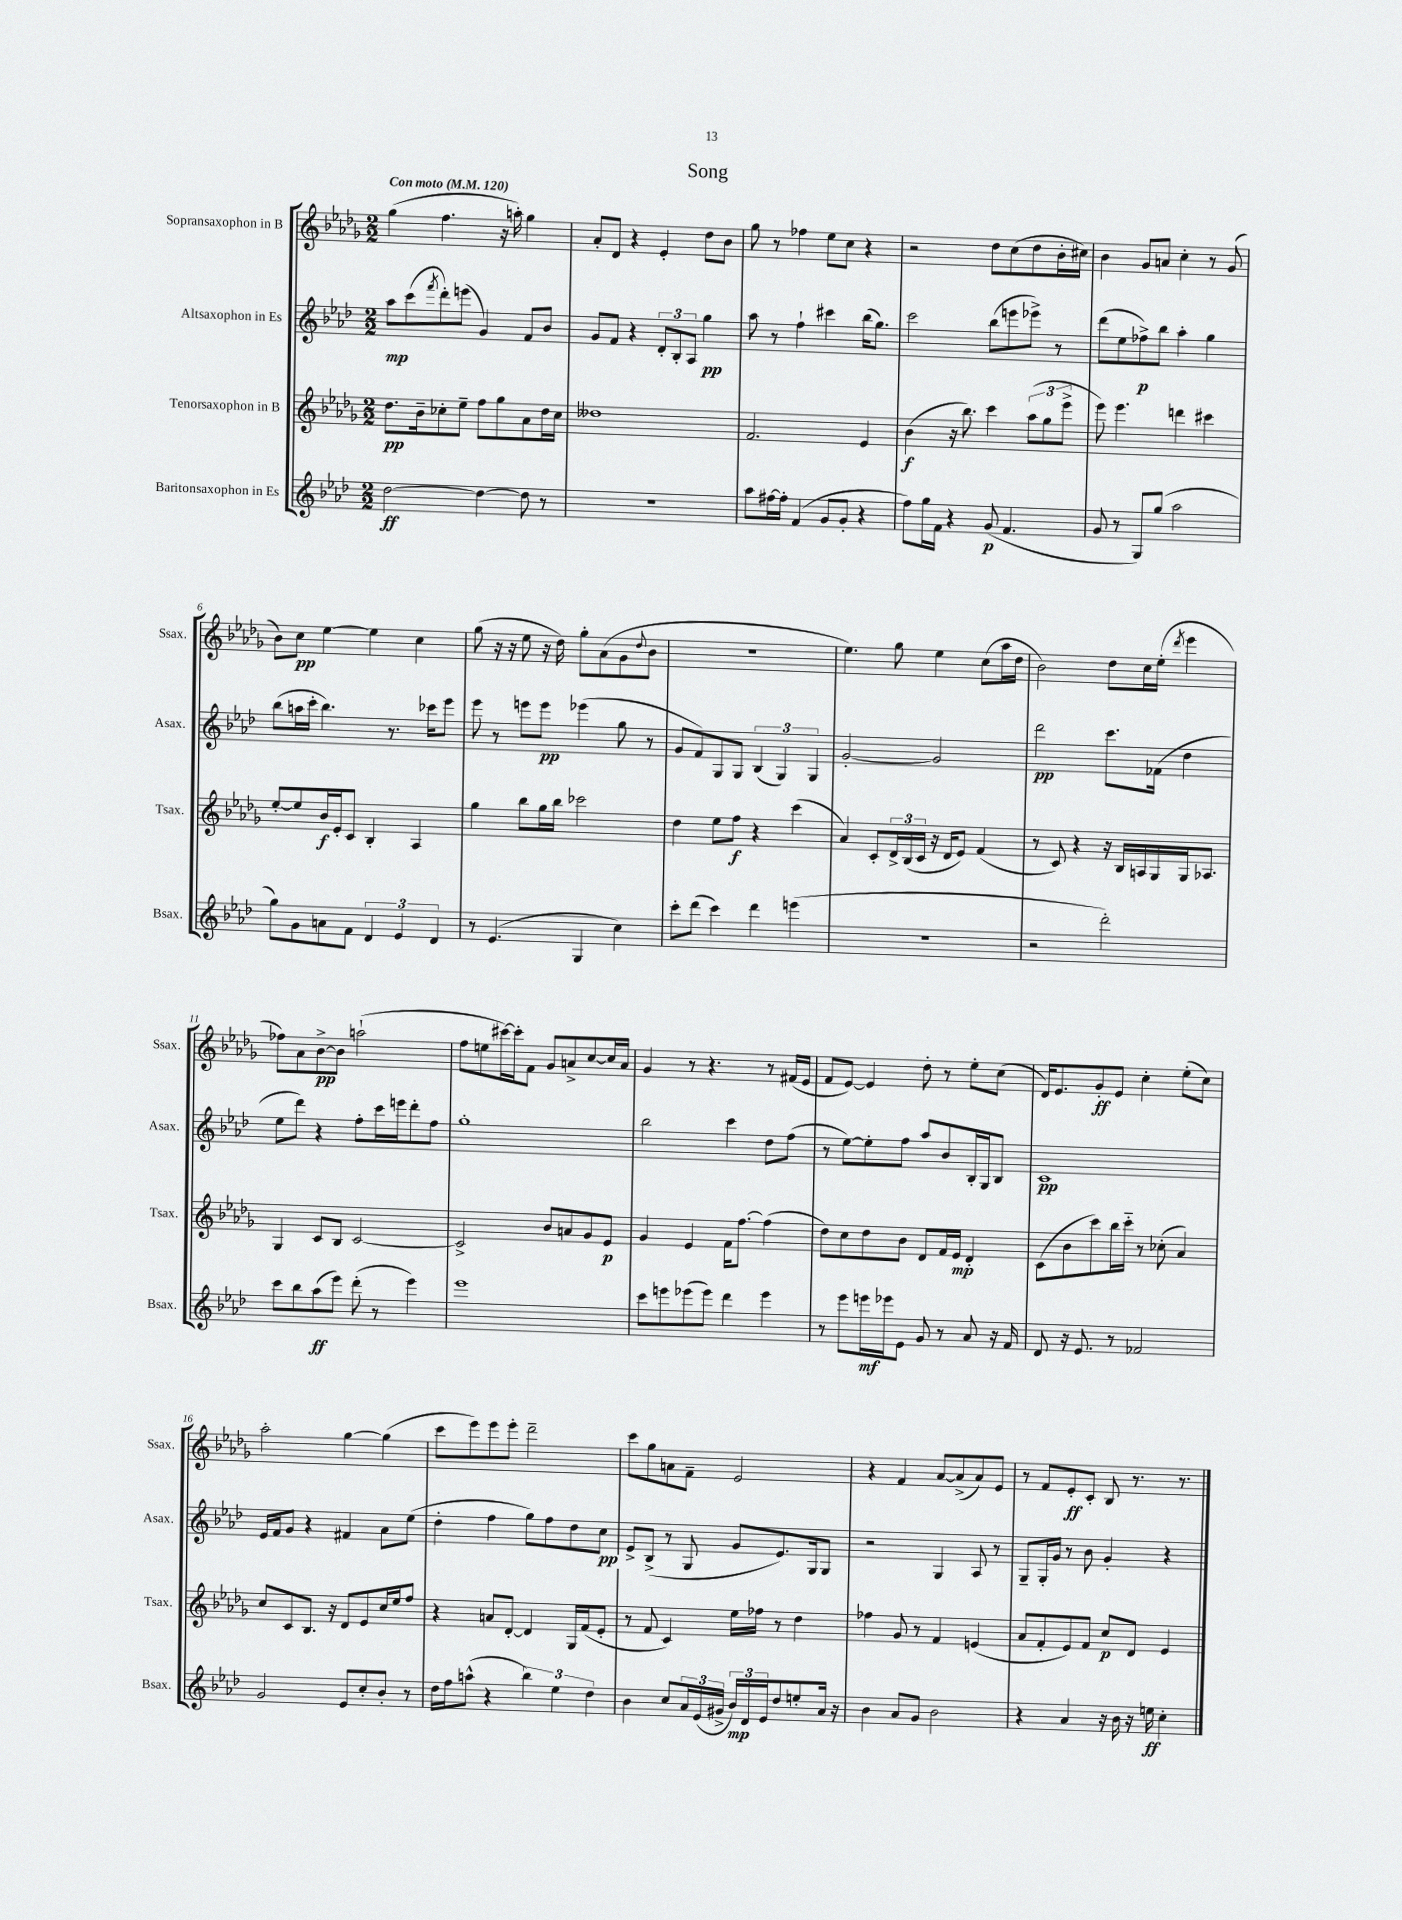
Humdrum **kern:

**kern	**kern	**kern	**kern
*staff4	*staff3	*staff2	*staff1
*clefG2	*clefG2	*clefG2	*clefG2
*k[b-e-a-d-]	*k[b-e-a-d-g-]	*k[b-e-a-d-]	*k[b-e-a-d-g-]
*M2/2	*M2/2	*M2/2	*M2/2
*MM120	*MM120	*MM120	*MM120
[2dd-	8.dd-	8aa-	(4gg-
.	.	(8ccc	.
.	16b-~	.	.
.	.	8qfff	.
.	8cc-'	8ddd-')	4.ff
.	8ee-~	(8eee	.
4dd-_	8ff	4g)	.
.	8gg-	.	16r
.	.	.	16aa')
8dd-]	8a-	8f	4gg-
8r	16dd-	8b-	.
.	16cc-	.	.
=	=	=	=
1r	1dd--	8g	8a-'
.	.	8f	8d-
.	.	4r	4r
.	.	12d-'	4e-'
.	.	12B-'	.
.	.	12A-	.
.	.	4gg	8dd-
.	.	.	8b-
=	=	=	=
8aa-	2.f	8aa-	8gg-
[16ff#	.	8r	8r
16ff#']	.	.	.
(4f	.	4ff`	4ff-
8g	.	4ccc#	8ee-
8g'	.	.	8cc
4r	4e-	(16bb-	4r
.	.	8.gg)	.
=	=	=	=
8ff)	(4b-	2ccc	2r
16gg	.	.	.
16f	.	.	.
4r	16r	.	.
.	8.bb-)	.	.
(8g	4ccc	(8bb-	8dd-
4.f	.	8eee	(8cc
.	(12aa-	8eee-^)	8dd-
.	12gg-	.	.
.	.	8r	16b-'
.	12eee-^	.	.
.	.	.	16cc#)
=	=	=	=
8g	8eee-)	(8ddd-	4b-
8r	4.eee-	8ee-	.
8G)	.	8ff-^)	8g-
(8gg	.	8bb-	8a
2aa-	4ddd	4aa-'	4cc'
.	4ccc#	4gg	8r
.	.	.	(8g-
=	=	=	=
8gg)	[8ee-'	(8bb-	8b-)
8g	8ee-]	16aa	8cc
.	.	16ccc'	.
8a	16b-	4.bb-)	[4ee-
.	16e-'	.	.
8f	8c	.	.
6d-	4B-'	.	4ee-]
.	.	8.r	.
6e-	.	.	.
.	4A-	.	4cc
.	.	16ccc-	.
6d-	.	.	.
.	.	8eee-	.
=	=	=	=
8r	4gg-	8eee-	(8gg-
(4.e-	.	8r	16r
.	.	.	16r
.	8bb-	8eee	8ee-
.	16gg-	8eee	16r
.	16bb-	.	16dd-)
4G	2ccc-	(4eee-	8gg-'
.	.	.	(8a-
4cc)	.	8gg	8g-
.	.	.	8qqdd-
.	.	8r	8b-
=	=	=	=
8ccc'	4dd-	8g	1r
(8ddd-	.	8f)	.
4ccc)	8ee-	8G	.
.	8ff	8G	.
4ddd-	4r	(6B-	.
.	.	6G)	.
(4eee	(4ccc	.	.
.	.	6G	.
=	=	=	=
1r	4a-)	[2g'	4.ee-)
.	8c'	.	.
.	24d-^	.	8gg-
.	(24B-	.	.
.	24c	.	.
.	16r	2g]	4ee-
.	16d-	.	.
.	8e-)	.	.
.	(4f	.	(8cc
.	.	.	16aa-
.	.	.	16dd-
=	=	=	=
2r	8r	2ddd-	2b-)
.	8c)	.	.
.	4r	.	.
2ddd-')	16r	8.ccc	8dd-
.	16B-	.	.
.	16A	.	16cc
.	16G-	(16f-	(16ee-'
.	.	.	8qddd-
.	16G-	4dd-	4eee-
.	8.A-	.	.
=	=	=	=
8ccc	4G-	8ee-	8ff-)
8bb-	.	8ddd-)	8a-
(8aa-	8c	4r	[8b-^
8eee-)	8B-	.	8b-]
(8ddd-'	[2c	8ff'	(2aa`
8r	.	16ccc	.
.	.	16eee	.
4eee-)	.	8ddd-'	.
.	.	8ff	.
=	=	=	=
1eee-	2c^]	1gg'	8ff
.	.	.	8ee
.	.	.	[16ccc#)
.	.	.	16ccc#']
.	.	.	8f
.	8b-	.	8g-
.	8a	.	8a^
.	8g-	.	[8cc
.	8e-	.	16cc]
.	.	.	16a
=	=	=	=
8ccc	4g-	2bb-	4g-
8eee	.	.	.
(8eee-	4e-	.	8r
8eee-)	.	.	4.r
4ddd-	16f	4ccc	.
.	[8.ff	.	.
4eee-	(4ff]	8dd-	8r
.	.	(8ff	(16f#
.	.	.	16e-
=	=	=	=
8r	8dd-)	8r	8f
8eee-	8cc	[8ee-)	[8e-)
16eee	8dd-	8ee-']	4e-]
16eee-	.	.	.
8e-	8b-	8ff	.
8g	8d-	8aa-	8dd-'
8r	16f	8b-	8r
.	16e-	.	.
8a-	4d-'	16B-'	8ee-'
.	.	16G	.
16r	.	8B-	(8cc
16f	.	.	.
=	=	=	=
8d-	(8c	1c	16d-)
.	.	.	8.e-
16r	8b-	.	.
8.e-	.	.	.
.	8ccc)	.	8g-'
8r	16bb-	.	8e-
.	16ccc'~	.	.
2f-	8r	.	4cc'
.	(8cc-'	.	.
.	4a-)	.	(8ee-'
.	.	.	8cc)
=	=	=	=
2g	8cc	16e-	2aa-'
.	.	16f	.
.	8c	8g	.
.	8.B-	4r	.
.	16r	.	.
8e-	8d-	4f#	[4gg-
8cc'	8e-	.	.
8b-'	16cc	8a-	(4gg-]
.	16ee-	.	.
8r	8ff	(8ee-	.
=	=	=	=
16dd-	4r	4dd-'	8ccc
16ff	.	.	.
(8aa^^	.	.	8eee-)
4r	8a	4ff	8eee-
.	[8d-'	.	8eee-'
6bb-)	4d-]	8gg)	2ddd-~
.	.	8ff	.
6ee-	.	.	.
.	16G-	8dd-	.
.	(16f	.	.
6dd-	.	.	.
.	8e-'	8cc	.
=	=	=	=
4b-	8r	8e-^	8ccc
.	8f	(8B-^	8gg-
8cc	4c)	8r	8a
24a-	.	8G	8f~
(24e-	.	.	.
24g#^	.	.	.
24b-)	16ee-	8g	2e-
24d-	.	.	.
.	16ff-	.	.
24e-	.	.	.
8dd-	8r	8.e-)	.
8ee'	4dd-	.	.
.	.	16G	.
16a-	.	8G	.
16r	.	.	.
=	=	=	=
4b-	4ff-	2r	4r
8a-	8g-	.	4f
8g	8r	.	.
2b-	4f	4G	[8a-
.	.	.	(8a-^]
.	(4e	8A-	8a-)
.	.	8r	8e-
=	=	=	=
4r	8a-	8G~	8r
.	8f'	16G'	8f
.	.	16g	.
4a-	8e-)	8r	8e-'
.	8f	8b-	8c'
16r	8cc	4g'	8B-
16b-	.	.	.
16r	8d-	.	8.r
16ee	.	.	.
4cc'	4e-	4r	.
.	.	.	8.r
==	==	==	==
*-	*-	*-	*-
